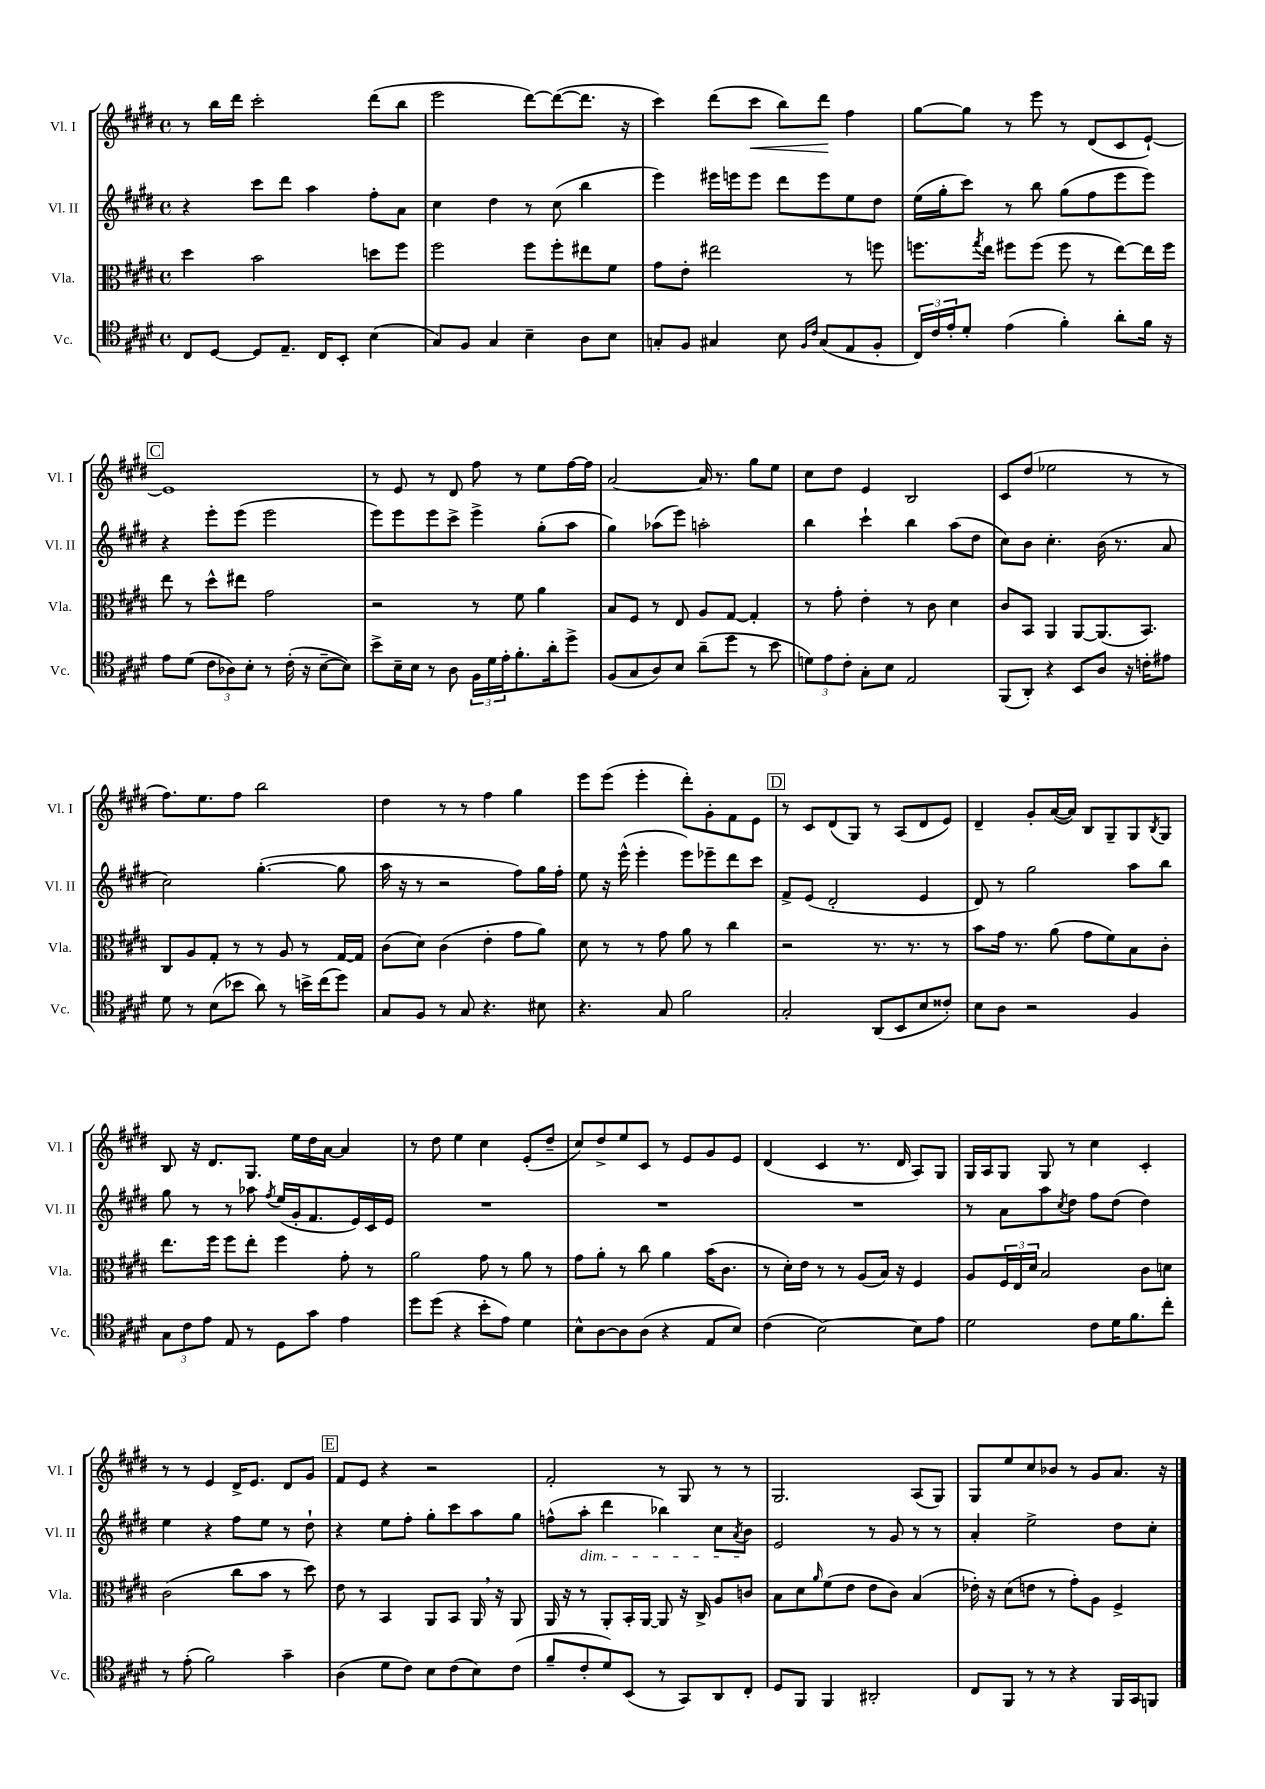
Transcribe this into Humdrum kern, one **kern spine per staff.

**kern	**kern	**kern	**kern	**dynam
*part4	*part3	*part2	*part1	*part1
*staff4	*staff3	*staff2	*staff1	*staff1
*I"Vc.	*I"Vla.	*I"Vl. II	*I"Vl. I	*
*I'Vc.	*I'Vla.	*I'Vl. II	*I'Vl. I	*
*clefC4	*clefC3	*clefG2	*clefG2	*
*k[f#c#g#d#]	*k[f#c#g#d#]	*k[f#c#g#d#]	*k[f#c#g#d#]	*
*M4/4	*M4/4	*M4/4	*M4/4	*
*met(c)	*met(c)	*met(c)	*met(c)	*
=17	=17	=17	=17	=17
8C#/L	4dd#\	4r	8r	.
[8D#/J	.	.	16bb\LL	.
.	.	.	16ddd#\JJ	.
8D#/L]	2b\	8ccc#\L	2ccc#'\	.
8.E~/J	.	8ddd#\J	.	.
.	.	4aa\	.	.
16C#/KL	.	.	.	.
8BB'/J	.	.	.	.
(4B\	8ddn\L	8ff#'\L	(8ddd#\L	.
.	8ff#\J	8a\J	8bb\J	.
=18	=18	=18	=18	=18
8G#/L)	2ff#\	4cc#\	2eee\	.
8F#/J	.	.	.	.
4G#/	.	4dd#\	.	.
4B~\	8ff#\L	8r	[8ddd#\L)	.
.	8ff#'\	(8cc#\	(8ddd#\_	.
8A\L	8ee#X\	4bb\	8.ddd#\J]	.
8B\J	8f#\J	.	.	.
.	.	.	16r	.
=19	=19	=19	=19	=19
8Gn'/L	8g#\L	4eee\)	4ccc#\)	.
8F#/J	8e'\J	.	.	.
4G#X/	2ee#X\	16eee#X\LL	(8ddd#\L	.
.	.	16eeen\J	.	.
!	!	!	!	!LO:HP:b
.	.	8eee\J	8ccc#\J	<
8B\	.	8ddd#\L	8bb\L)	.
16qqF#/LL	.	.	.	.
16qqc#/JJ	.	.	.	.
(8G#/L	.	8eee\	8ddd#\J	.
8E/	8r	8ee\	4ff#\	[
8F#'/J	8ffn\	8dd#\J	.	.
=20	=20	=20	=20	=20
24C#/LL)	8.ffn\L	(16ee\LL	[8gg#\L	.
24c#/	.	.	.	.
.	.	16gg#'\J	.	.
24e'/J	.	.	.	.
8d#'/J	.	8ccc#\J)	8gg#\J]	.
.	8qgg#/	.	.	.
.	16ee\Jk	.	.	.
(4e\	8ff#X\L	8r	8r	.
.	(8ff#\J	8bb\	8eee\	.
4f#'\)	8ff#\	(8gg#\L	8r	.
.	8r	8ff#\	(8d#/L	.
8a'\L	[8ee\L)	8eee\	8c#/	.
16f#\Jk	16ee\L]	8eee\J)	[8e`/J)	.
16r	16ff#\JJ	.	.	.
!!LO:LB:g=z
!!LO:REH:place=s1:t=C
=21	=21	=21	=21	=21
8e\L	8ee\	4r	1e]	.
(8d#\J	8r	.	.	.
12c#\L	8dd#^^\L	8eee'\L	.	.
12A-X\)	.	.	.	.
.	8ee#X\J	(8eee\J	.	.
12B'\J	.	.	.	.
8r	2g#\	2eee\	.	.
(16c#'\	.	.	.	.
16r	.	.	.	.
[8B~\L	.	.	.	.
8B\J])	.	.	.	.
=22	=22	=22	=22	=22
8b^\L	2r	8eee\L)	8r	.
16B~\L	.	8eee\	8e/	.
16B\JJ	.	.	.	.
8r	.	8eee\	8r	.
8A\	.	8ccc#^\J	8d#/	.
24F#\LL	8r	4eee^\	8ff#\	.
24d#\	.	.	.	.
24e'\J	.	.	.	.
8.f#'\	8f#\	.	8r	.
.	4a\	(8gg#'\L	8ee\L	.
16a'\k	.	.	.	.
8dd#^\J	.	8aa\J	[16ff#\L	.
.	.	.	16ff#\JJ]	.
=23	=23	=23	=23	=23
(8F#/L	8B/L	4gg#\)	[2a/	.
8G#/	8F#/J	.	.	.
8A/)	8r	(8aa-X\L	.	.
8B/J	8E/	8eee\J)	.	.
(8a~\L	8A/L	2aan'\	16a/]	.
.	.	.	8.r	.
8dd#\J	[8G#/J	.	.	.
8r	4G#'/]	.	8gg#\L	.
8b\	.	.	8ee\J	.
=24	=24	=24	=24	=24
12dn\L)	8r	4bb\	8cc#\L	.
12e\	.	.	.	.
.	8g#'\	.	8dd#\J	.
12c#'\J	.	.	.	.
8G#'\L	4e'\	4ccc#`\	4e/	.
8B\J	.	.	.	.
2E/	8r	4bb\	2B/	.
.	8c#\	.	.	.
.	4d#\	(8aa\L	.	.
.	.	8dd#\J	.	.
=25	=25	=25	=25	=25
(8FF#/L	8c#/L	8cc#\L)	8c#/L	.
8AA'/J)	8BB/J	8b\J	(8dd#/J	.
4r	4AA/	4.cc#'\	2ee-X\	.
8BB/L	[8AA/L	.	.	.
8A/J	(8.AA/]	(16b\	.	.
.	.	8.r	.	.
16r	.	.	8r	.
16cn'\KL	8.BB/J)	.	.	.
8e#X\J	.	8a/	8r	.
!!LO:LB:g=z
=26	=26	=26	=26	=26
8d#\	8C#/L	2cc#\)	8.ff#\L)	.
8r	8A/	.	.	.
.	.	.	8.ee\	.
(8B\L	8G#'/J	.	.	.
8b-X\J	8r	.	8ff#\J	.
8a\)	8r	([4.gg#'\	2bb\	.
8r	8A/	.	.	.
16bn^\LL	8r	.	.	.
(16cc#\J	.	.	.	.
8dd#\J)	[16G#/LL	8gg#\]	.	.
.	16G#/JJ]	.	.	.
=27	=27	=27	=27	=27
8G#/L	(8c#\L	16aa\	4dd#\	.
.	.	16r	.	.
8F#/J	8d#\J)	8r	.	.
8r	(4c#\	2r	8r	.
8G#/	.	.	8r	.
4.r	4e'\	.	4ff#\	.
.	8g#\L	8ff#\L)	4gg#\	.
8B#X\	8a\J)	16gg#\L	.	.
.	.	16ff#'\JJ	.	.
=28	=28	=28	=28	=28
4.r	8d#\	8ee\	8eee\L	.
.	8r	16r	(8eee\J	.
.	.	(16eee^^\	.	.
.	8r	4eee'\	4eee'\	.
8G#/	8g#\	.	.	.
2f#\	8a\	8eee\L)	8ddd#'\L)	.
.	8r	8eee-X~\	8g#'\	.
.	4cc#\	8ddd#\	8f#\	.
.	.	8ccc#\J	8e\J	.
!!LO:REH:place=s1:t=D
=29	=29	=29	=29	=29
2G#'/	2r	8f#^/L	8r	.
.	.	(8e/J	8c#/L	.
.	.	2d#'/	(8d#/	.
.	.	.	8G#/J)	.
(8AA/L	8.r	.	8r	.
8BB/	.	.	(8A/L	.
.	8.r	.	.	.
8B/	.	4e/	8d#/	.
8c##X'/J)	8r	.	8e/J)	.
=30	=30	=30	=30	=30
8B\L	8b\L	8d#/)	4d#~/	.
8A\J	16g#\Jk	8r	.	.
.	8.r	.	.	.
2r	.	2gg#\	8g#'/L	.
.	(8a\	.	([16a/L	.
.	.	.	16a/JJ])	.
.	8g#\L	.	8B/L	.
.	8f#\)	.	8G#~/	.
4F#/	8B\	8aa\L	8G#/	.
.	.	.	8qB/	.
.	8c#'\J	8bb\J	8G#/J	.
!!LO:LB:g=z
=31	=31	=31	=31	=31
12G#\L	8.ee\L	8gg#\	8B/	.
12c#\	.	.	.	.
.	.	8r	16r	.
12e\J	.	.	.	.
.	16ff#\Jk	.	8.d#/L	.
8E/	8ff#\L	8r	.	.
8r	8ee'\J	8aa-X\	8.G#/J	.
.	.	8qff#/	.	.
8D#\L	4ff#\	(16ee/LL	.	.
.	.	16g#'/J	16ee\LL	.
8g#\J	.	8.f#/	16dd#\	.
.	.	.	[16a\JJ	.
4e\	8g#'\	.	4a/]	.
.	.	16e/L)	.	.
.	8r	16c#/	.	.
.	.	16e/JJ	.	.
=32	=32	=32	=32	=32
8dd#\L	2a\	1r	8r	.
(8dd#\J	.	.	8dd#\	.
4r	.	.	4ee\	.
8b'\L	8g#\	.	4cc#\	.
8e\J)	8r	.	.	.
4d#\	8a\	.	(8e'/L	.
.	8r	.	8dd#~/J	.
=33	=33	=33	=33	=33
8B^^\L	8g#\L	1r	8cc#/L)	.
[8A\	8a'\J	.	8dd#^/	.
8A\]	8r	.	8ee/	.
(8A\J	8cc#\	.	8c#/J	.
4r	4a\	.	8r	.
.	.	.	8e/L	.
8E/L	(16b\KL	.	8g#/	.
.	8.c#\J	.	.	.
8B/J)	.	.	8e/J	.
=34	=34	=34	=34	=34
(4c#\	8r	1r	(4d#/	.
.	16d#'\LL)	.	.	.
.	16e\JJ	.	.	.
[2B\)	8r	.	4c#/	.
.	8r	.	.	.
.	(8A/L	.	8.r	.
.	16B/Jk)	.	.	.
.	16r	.	16d#/	.
8B\L]	4F#/	.	8A/L)	.
8e\J	.	.	8G#/J	.
=35	=35	=35	=35	=35
2d#\	8A/L	8r	16G#/LL	.
.	.	.	16A/J	.
.	24F#/L	8a\L	8G#/J	.
.	24E/	.	.	.
.	24d#/JJ	.	.	.
.	2B/	8aa\	8G#/	.
.	.	8qcc#/	.	.
.	.	8dd#\J	8r	.
8c#\L	.	8ff#\L	4cc#\	.
16d#\K	.	(8dd#\J	.	.
8.f#\	.	.	.	.
.	8c#\L	4dd#\)	4c#'/	.
8cc#'\J	8dn\J	.	.	.
!!LO:LB:g=z
=36	=36	=36	=36	=36
8r	(2c#\	4ee\	8r	.
(8e'\	.	.	8r	.
2f#\)	.	4r	4e/	.
.	8cc#\L	8ff#\L	16d#^/KL	.
.	.	.	8.e/J	.
.	8b\J	8ee\J	.	.
4g#~\	8r	8r	8d#/L	.
.	8dd#\)	8dd#`\	8g#/J	.
!!LO:REH:place=s1:t=E
=37	=37	=37	=37	=37
(4A\	8e\	4r	8f#/L	.
.	8r	.	8e/J	.
8d#\L	4BB/	8ee\L	4r	.
8c#\J)	.	8ff#'\J	.	.
8B\L	8AA/L	8gg#'\L	2r	.
(8c#\	8BB/J	8ccc#\	.	.
8B\)	16AA,/	8aa\	.	.
.	16r	.	.	.
(8c#\J	8AA/	8gg#\J	.	.
=38	=38	=38	=38	=38
8f#~/L	16AA/	(8ffn^^\L	2f#'/	.
.	16r	.	.	.
!	!	!LO:TX:b:i:t=dim.	!	!
8c#'/	8r	8aa'\J	.	.
8d#/)	8AA'/L	4ddd#\	.	.
(8BB/J	16BB'/L	.	.	.
.	[16AA/JJ	.	.	.
8r	8AA/]	4bb-X\)	8r	.
8GG#/L)	16r	.	8G#/	.
.	16C#^/	.	.	.
8AA/	8A/L	8cc#\L	8r	.
.	.	8qa/	.	.
8C#'/J	8cn/J	8b\J	8r	.
=39	=39	=39	=39	=39
8D#/L	8B\L	2e/	2.G#/	.
8FF#/J	8d#\	.	.	.
.	16qqa/	.	.	.
4FF#/	(8f#\	.	.	.
.	8e\J	.	.	.
2AA#X'/	8e\L	8r	.	.
.	8c#\J)	8g#/	.	.
.	(4B/	8r	(8A/L	.
.	.	8r	8G#/J)	.
=40	=40	=40	=40	=40
8C#/L	16e-X'\)	4a'/	8G#/L	.
.	16r	.	.	.
8FF#/J	(8d#\L	.	8ee/	.
8r	8en\J	2ee^\	8cc#/	.
8r	8r	.	8b-X/J	.
4r	8g#'\L)	.	8r	.
.	8A\J	.	8g#/L	.
16FF#/LL	4F#^/	8dd#\L	8.a/J	.
16GG#/J	.	.	.	.
8FFn/J	.	8cc#'\J	.	.
.	.	.	16r	.
==	==	==	==	==
*-	*-	*-	*-	*-
